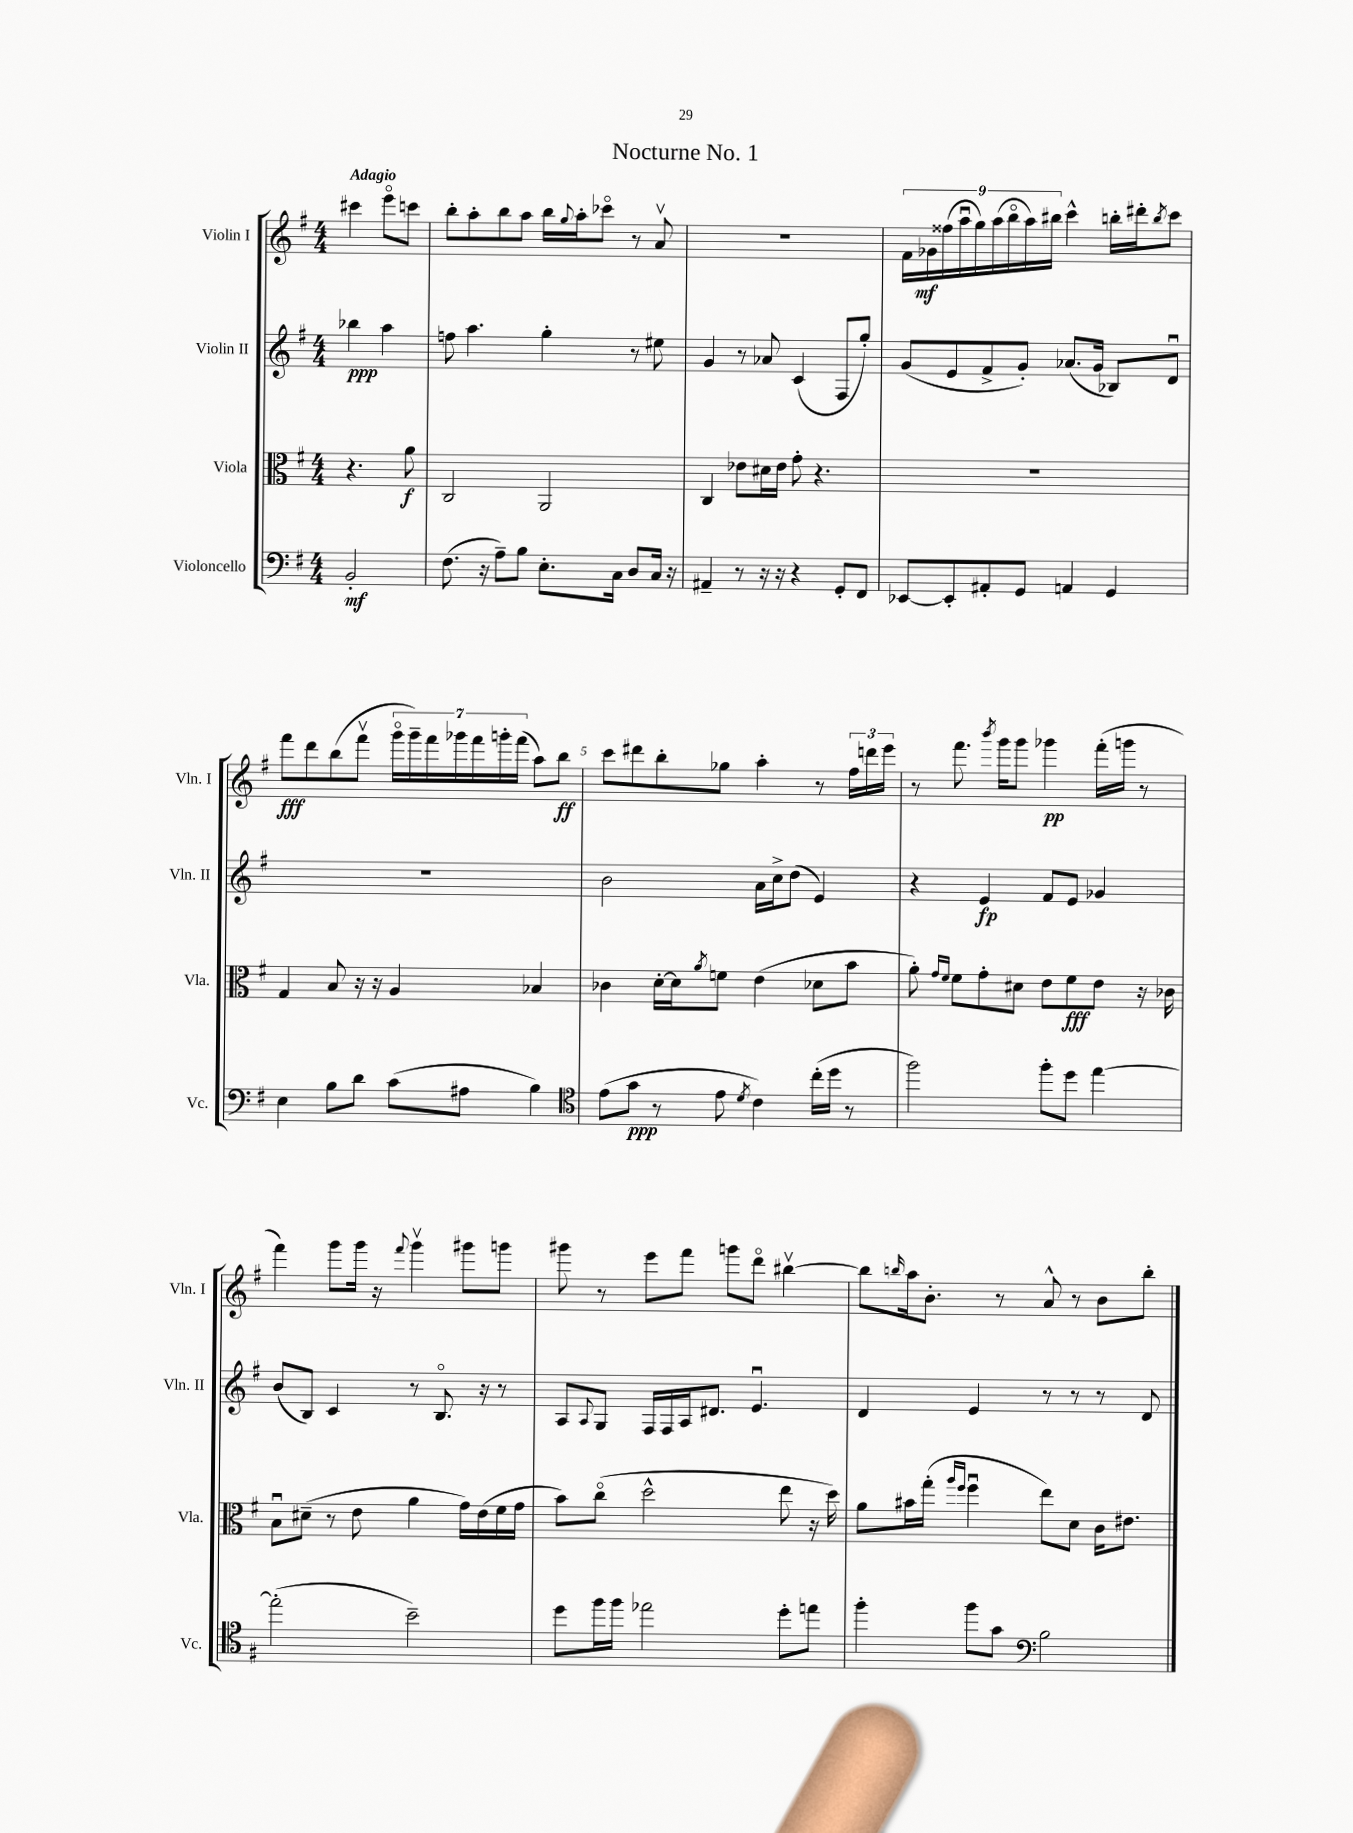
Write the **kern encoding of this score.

**kern	**kern	**kern	**kern
*staff4	*staff3	*staff2	*staff1
*clefF4	*clefC3	*clefG2	*clefG2
*k[f#]	*k[f#]	*k[f#]	*k[f#]
*M4/4	*M4/4	*M4/4	*M4/4
2BB'	4.r	4bb-	4ccc#
.	.	4aa	8eeeo
.	8a	.	8ccc
=	=	=	=
(8.F#	2C	8ff	8bb'
.	.	4.aa	8aa'
16r	.	.	.
8A~)	.	.	8bb
8B	.	.	8aa
8.E'	2AA	4gg'	16bb
.	.	.	8qqgg
.	.	.	16aa'
.	.	.	8ccc-o
16C	.	.	.
8D	.	8r	8r
16C	.	8ee#	8av
16r	.	.	.
=	=	=	=
4AA#~	4C	4g	1r
8r	8e-	8r	.
16r	16d#	8a-	.
16r	16e-	.	.
4r	8g'	(4c	.
.	4.r	.	.
8GG'	.	8F#	.
8FF#	.	8gg')	.
=	=	=	=
[8EE-	1r	(8g	18f#
.	.	.	18g-
.	.	.	(18ff##
8EE-']	.	8e	.
.	.	.	18aau
.	.	.	18gg)
8AA#'	.	8f#^	.
.	.	.	(18aa
.	.	.	18bbo
8GG	.	8g')	.
.	.	.	18aa)
.	.	.	18bb#
4AA	.	(8.a-	4ccc^^
.	.	16g	.
4GG	.	8B-)	16bb'
.	.	.	16ddd#'
.	.	.	8qbb
.	.	8du	8ccc
=	=	=	=
4E	4G	1r	8fff#
.	.	.	8ddd
8B	8B	.	(8bb
8d	16r	.	8fff#v
.	16r	.	.
(8c	4A	.	28gggo
.	.	.	28ggg~)
.	.	.	28fff#
.	.	.	28ggg-
8A#	.	.	.
.	.	.	28fff#
.	.	.	28ggg'
.	.	.	(28fff#
4B)	4B-	.	8aa)
.	.	.	8bb
=	=	=	=
*clefC4	*	*	*
(8e	4c-	2b	8ccc
8g	.	.	8ddd#
8r	[16d'	.	8bb'
.	16d]	.	.
.	8qa	.	.
8e	8f	.	8gg-
8qd	.	.	.
4c)	(4e	16a	4aa'
.	.	16cc^	.
.	.	(8dd	.
(16cc'	8d-	4e)	8r
16dd	.	.	.
8r	8b	.	24ff#
.	.	.	24ddd
.	.	.	24eee
=	=	=	=
2ff#)	8a')	4r	8r
.	16qqg	.	.
.	16qqf#	.	.
.	8f#	.	8.fff#
.	8g'	4e	.
.	.	.	8qbbb
.	.	.	16ggg
.	8d#	.	8ggg
8ff#'	8e	8f#	4ggg-
8dd	8f#	8e	.
[4ee	8e	4g-	(16fff#'
.	.	.	16ggg
.	16r	.	8r
.	16c-	.	.
=	=	=	=
(2ee']	8Bu	(8b	4fff#)
.	(8d#~	8B)	.
.	8r	4c	8ggg
.	8e	.	16ggg
.	.	.	16r
.	.	.	8qqfff#
2b~)	4a	8r	4gggv
.	.	8.Bo	.
.	16g)	.	8ggg#
.	(16e	16r	.
.	16f#	8r	8ggg
.	16g	.	.
=	=	=	=
8dd	8b)	8A	8ggg#
.	.	8qqA	.
16ff#	(8cco	8G	8r
16ff#	.	.	.
2ee-	2dd^^	16F#	8eee
.	.	16F#	.
.	.	16A	8fff#
.	.	8.d#	.
.	.	.	8ggg
.	.	4.eu	8dddo
8dd'	8ee	.	[4bb#v
8ee	16r	.	.
.	16dd)	.	.
=	=	=	=
4ff#'	8a	4d	8bb#]
.	.	.	16qqbb
.	16b#	.	16aa
.	(16gg'	.	8.b'
.	16qqaa	.	.
.	16qqff#	.	.
8ff#	4ff#u	4e	.
8g	.	.	8r
*clefF4	*	*	*
2B	8ee)	8r	8a^^
.	8d	8r	8r
.	16c	8r	8b
.	8.e#	.	.
.	.	8d	8bb'
==	==	==	==
*-	*-	*-	*-
